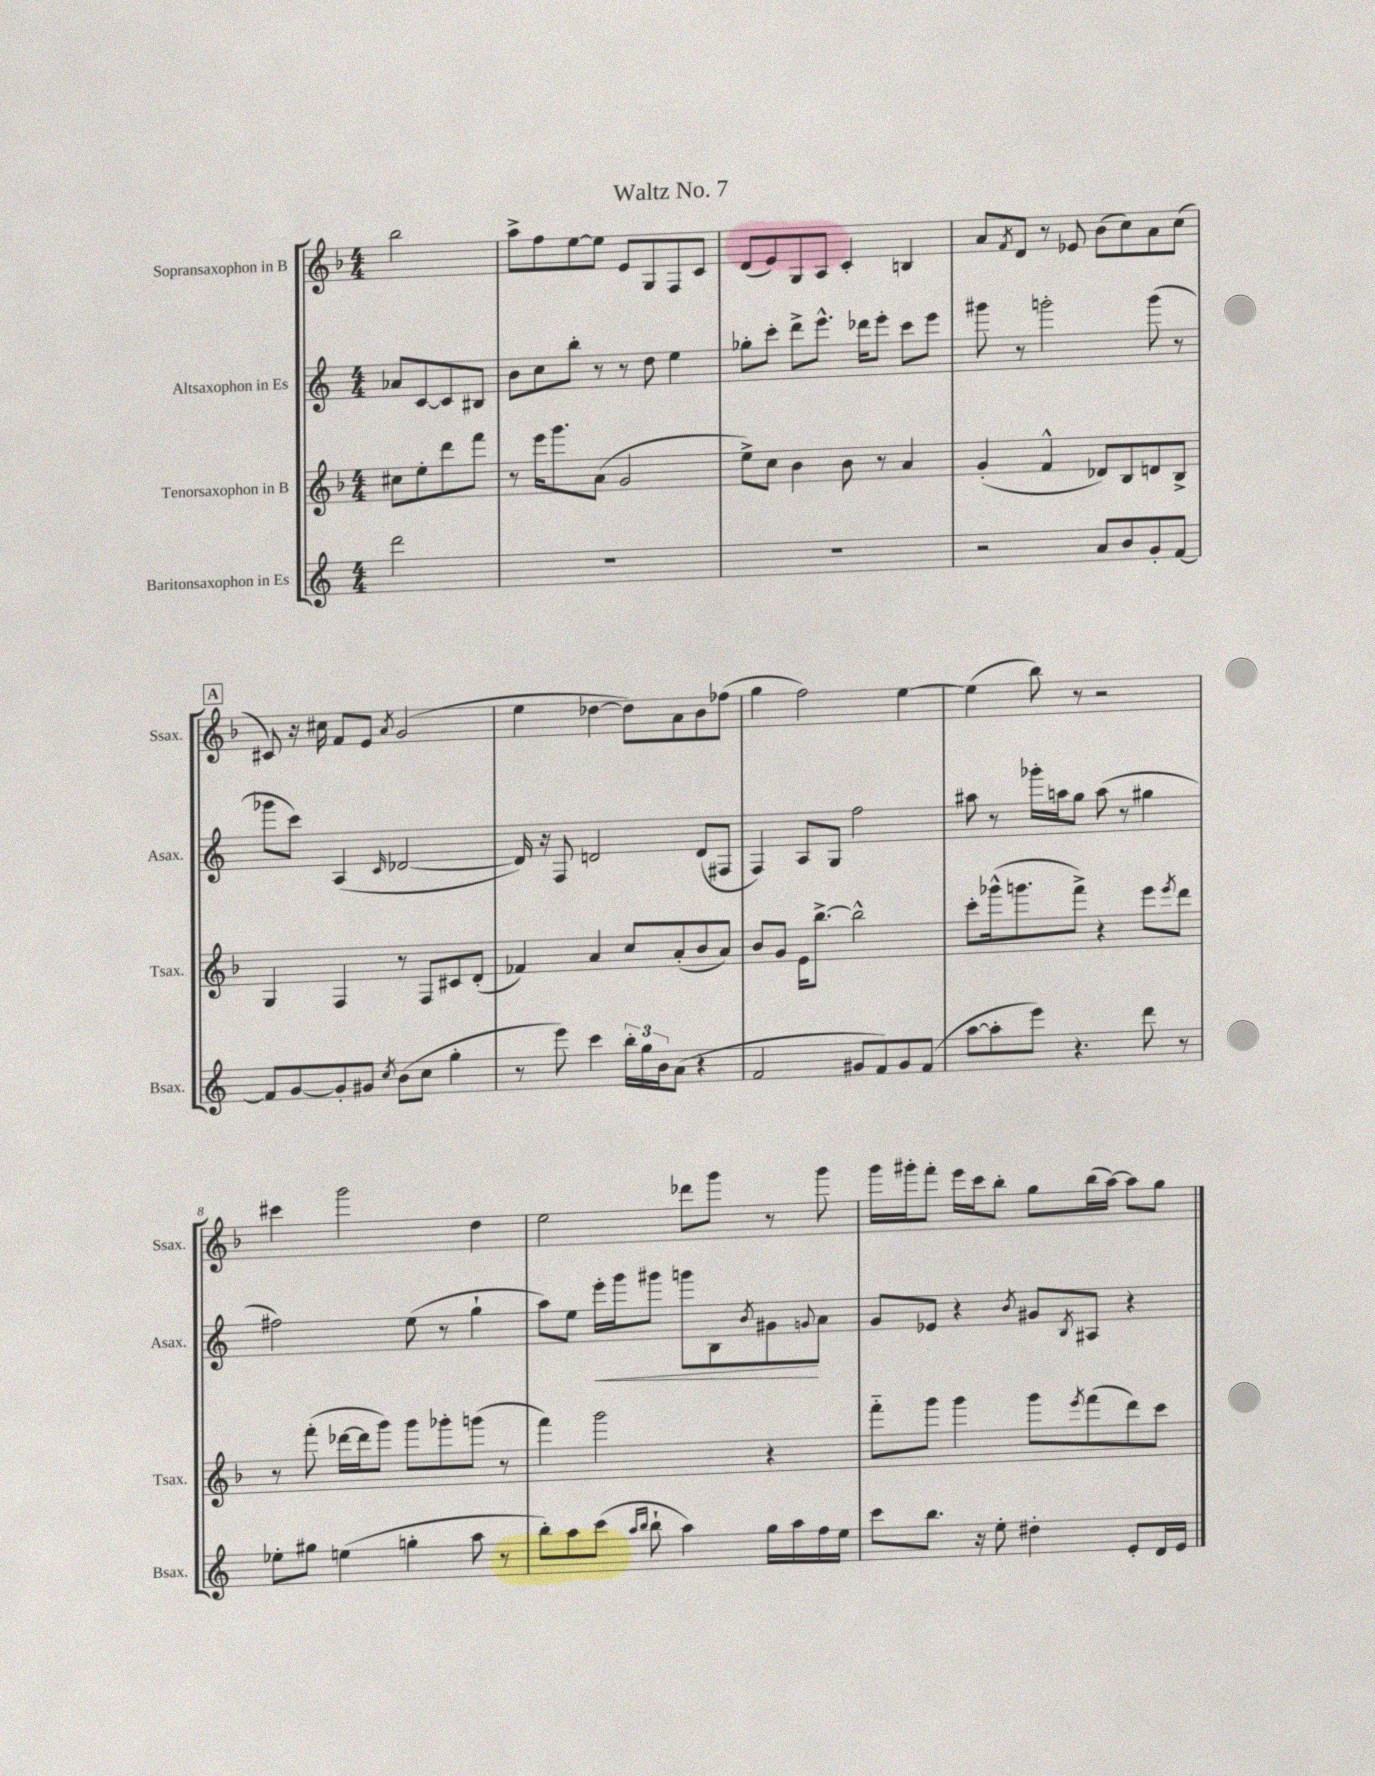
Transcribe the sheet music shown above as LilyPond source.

\header { title = "Waltz No. 7" }
<<
\new StaffGroup <<
\new Staff = "s0" \with { instrumentName = "Sopransaxophon in B" shortInstrumentName = "Ssax." } {
    \clef treble \key f \major \numericTimeSignature \time 4/4 \partial 2
    bes''2 |
    a''8-> f''8 e''8~ e''8 e'8 g8 f8 c'8 |
    d'8( e'8) g8 a8 c'4-. b4 |
    a'8 \acciaccatura { f'8 } d'8 r8 ees'8 bes'8( c''8) a'8 c''8( |
    \mark \markup { \box "A" } cis'8) r16 cis''16 f'8 e'8 \acciaccatura { a'8 } g'2( |
    e''4 des''4~ des''8) a'8 bes'8 fes''8( |
    g''4 f''2) e''4~ |
    e''4( bes''8) r8 r2 |
    cis'''4 g'''2 d''4 |
    e''2 des'''8 g'''8 r8 g'''8 |
    g'''16 gis'''16-. f'''8-. e'''16 c'''16 bes''8-. g''8 bes''16( a''16~) a''8 g''8 \bar "|." |
}
\new Staff = "s1" \with { instrumentName = "Altsaxophon in Es" shortInstrumentName = "Asax." } {
    \clef treble \key c \major \numericTimeSignature \time 4/4 \partial 2
    aes'8 c'8~ c'8 bis8 |
    b'8 c''8 b''8-. r8 r8 d''8 e''4 |
    ges''8-. c'''8-. d'''8-> e'''8.-^ des'''16 e'''8-. c'''8 e'''8 |
    gis'''8 r8 g'''2-. g'''8( r8 |
    \mark \markup { \box "A" } ges'''8 c'''8) a4( \grace { c'16 } des'2~ |
    des'16) r16 f8 d'2 d'8( fis8 |
    f4) a8 g8 f''2 |
    ais''8 r8 ges'''16-. a''16 g''8 a''8( r8 gis''4 |
    fis''2) e''8( r8 g''4-! |
    a''8) e''8 e'''16-.\< g'''16 gis'''8 g'''8 b8 \acciaccatura { b'8 } gis'8\! \appoggiatura { g'8 } a'8 |
    g'8 ees'8 r4 \acciaccatura { b'8 } gis'8 \acciaccatura { b8 } ais8 r4 \bar "|." |
}
\new Staff = "s2" \with { instrumentName = "Tenorsaxophon in B" shortInstrumentName = "Tsax." } {
    \clef treble \key f \major \numericTimeSignature \time 4/4 \partial 2
    cis''8 e''8-. d'''8 f'''8 |
    r8 e'''16 g'''8. a'8( g'2 |
    e''8->) c''8 bes'4 bes'8 r8 a'4 |
    g'4-.( f'4-^ des'8) bes8 d'8 bes8-> |
    \mark \markup { \box "A" } g4 f4 r8 f8 cis'8 d'8-.( |
    fes'4) a'4 c''8 a'8-.( bes'8 a'8) |
    bes'8 g'8 e'16 bes''8.~-> bes''2-^ |
    c'''8-. ges'''16-^( g'''8. f'''8->) r4 e'''8 \acciaccatura { e'''8 } d'''8 |
    r8 f'''8-.( des'''16~ des'''16 g'''8) g'''8 ges'''8-. g'''8( r8 |
    f'''4) g'''2 r4 |
    f'''8-_ g'''8 g'''4 g'''8 \acciaccatura { e'''8 } f'''8( d'''8) c'''8 \bar "|." |
}
\new Staff = "s3" \with { instrumentName = "Baritonsaxophon in Es" shortInstrumentName = "Bsax." } {
    \clef treble \key c \major \numericTimeSignature \time 4/4 \partial 2
    d'''2 |
    R1 |
    R1 |
    r2 a'8 b'8 g'8-. f'8~ |
    \mark \markup { \box "A" } f'8 g'8~ g'8-. gis'8 \acciaccatura { c''8 } b'8( c''8 g''4-. |
    r8 e'''8) c'''4 \tuplet 3/2 { b''16-. g''16 b'16 } a'8( r4 |
    f'2 gis'8 f'8) gis'8 f'8( |
    a''8~ a''8-. e'''8) r4. d'''8 r8 |
    ees''8-. gis''8 e''4( g''4-. a''8 r8 |
    b''8-.) a''8 c'''8( \grace { a''16 b''16 } b''8-! a''4) g''16 a''16 f''16 e''16 |
    c'''8 b''8. r16 e''8-. dis''4-. e'8-. d'16 e'16 \bar "|." |
}
>>
>>
